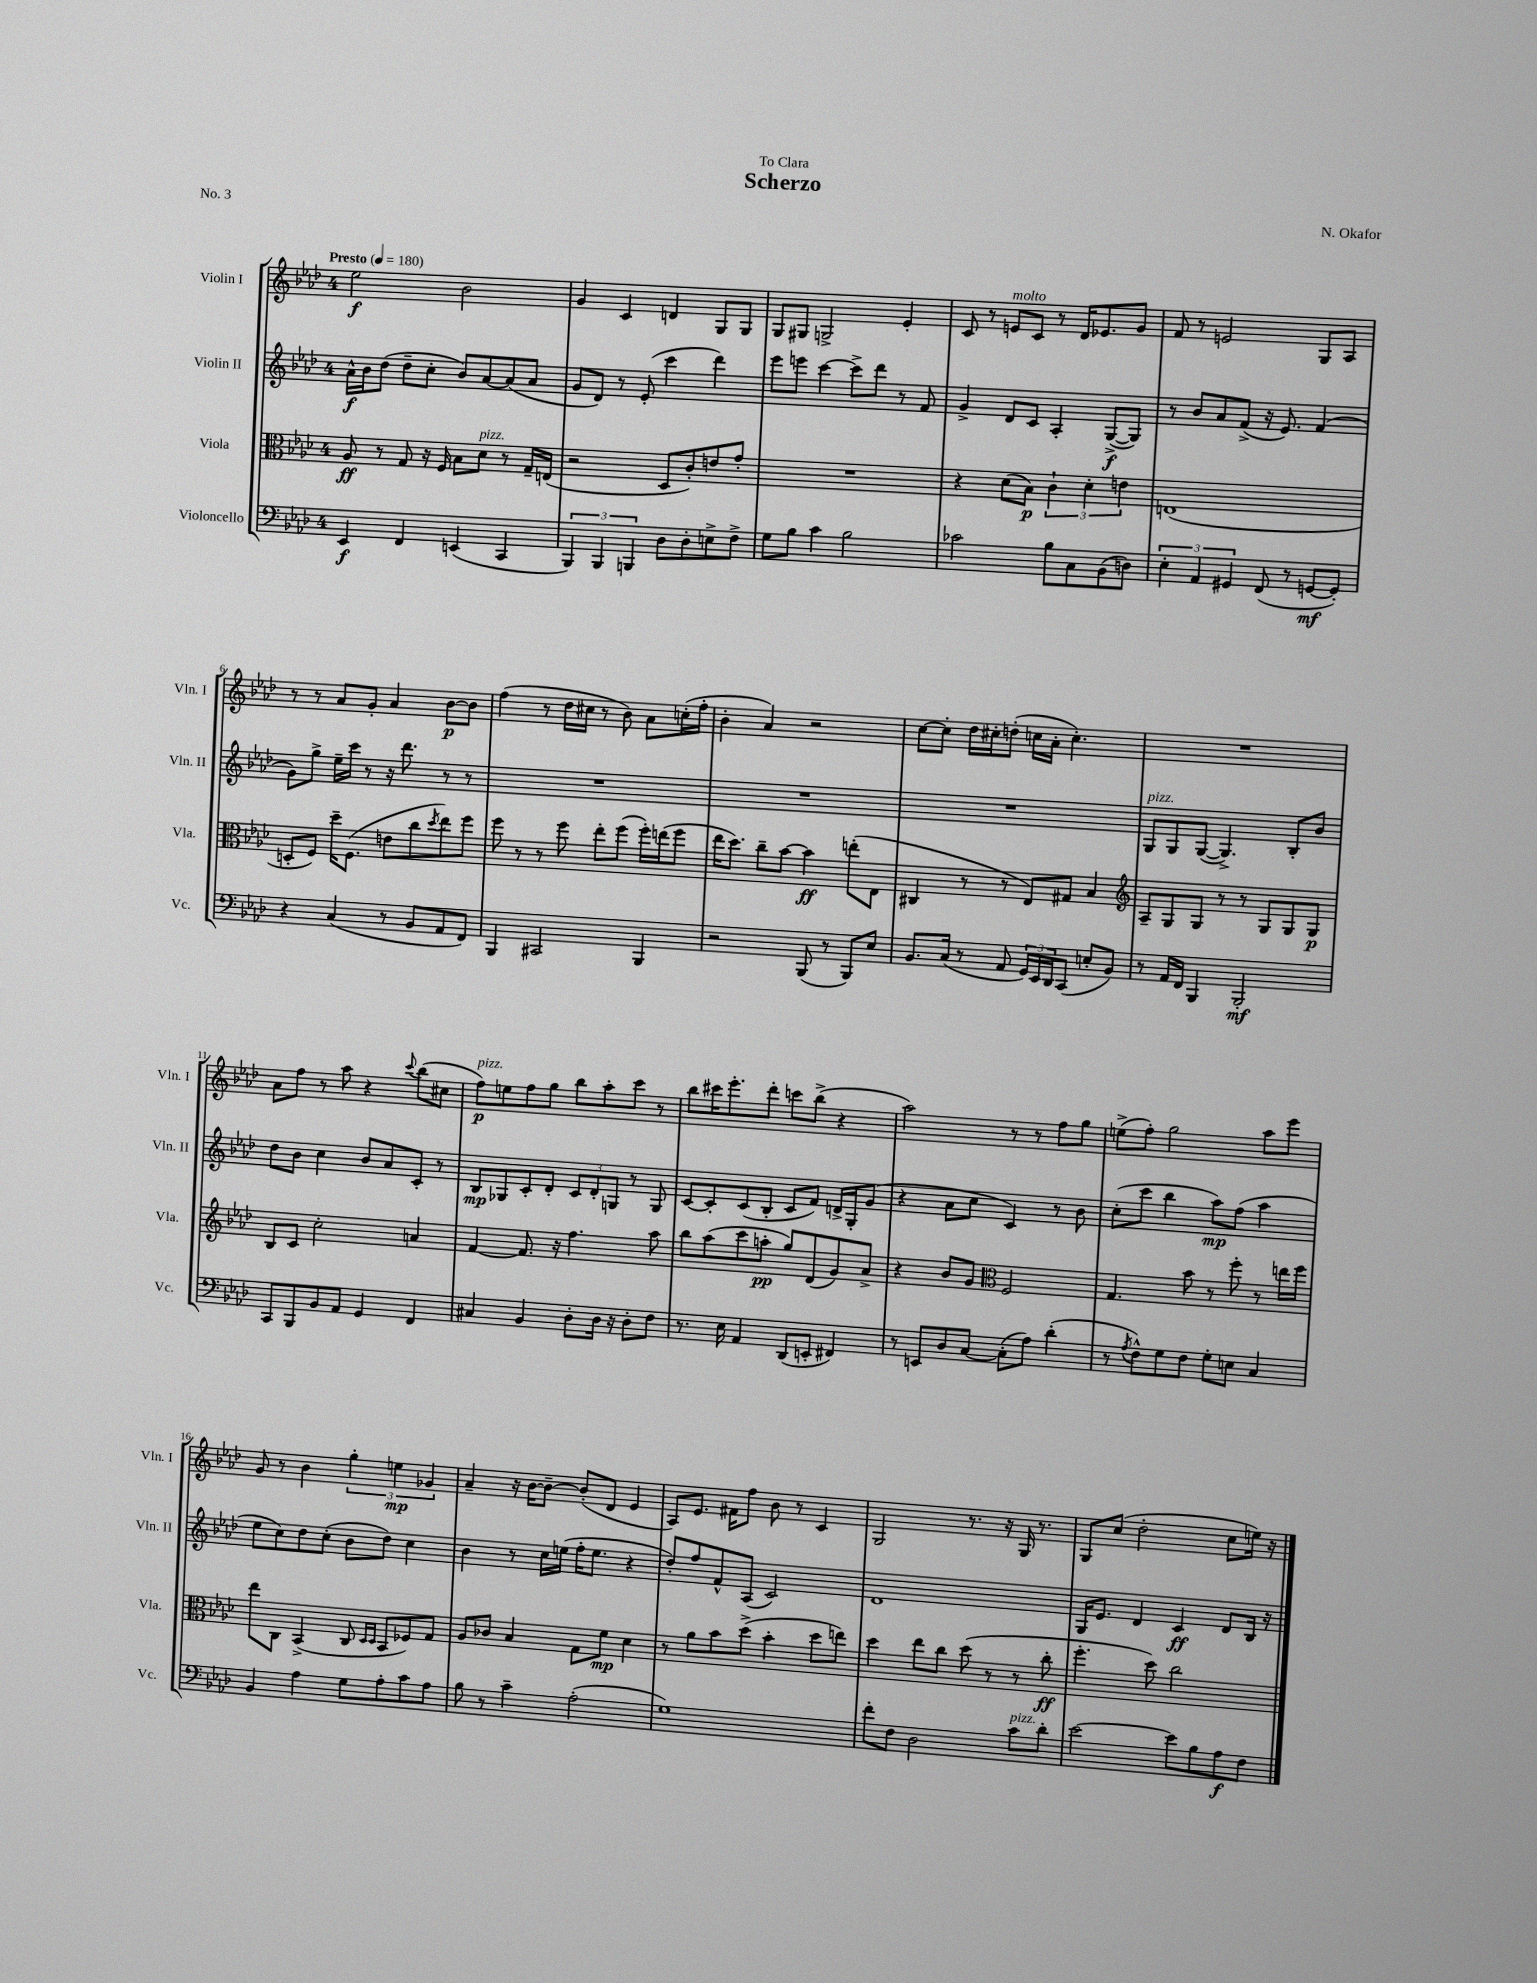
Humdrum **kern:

**kern	**kern	**kern	**kern
*staff4	*staff3	*staff2	*staff1
*clefF4	*clefC3	*clefG2	*clefG2
*k[b-e-a-d-]	*k[b-e-a-d-]	*k[b-e-a-d-]	*k[b-e-a-d-]
*M4/4	*M4/4	*M4/4	*M4/4
*MM180	*MM180	*MM180	*MM180
4EE-	8A-	16a-^^	2ee-
.	.	16b-	.
.	8r	(8dd-	.
4FF	8G	8dd-~	.
.	16r	8cc'	.
.	16F	.	.
(4EE	8B-	8b-)	2b-
.	8d-	[8a-	.
4CC	8r	(8a-]	.
.	16G~	8a-	.
.	(16E	.	.
=	=	=	=
6BBB-)	2r	8g	4g
.	.	8d-)	.
6BBB-	.	.	.
.	.	8r	4c
6BBB	.	.	.
.	.	(8e-'	.
8D-	8D-	4ccc	4d
8D-'	8c')	.	.
8E^	8e	4ddd-)	8G
8F^	8g'	.	8G
=	=	=	=
8G	1r	8eee-	8G
8B-	.	8eee	8G#
4c	.	[4ccc	2G^
2B-	.	8ccc^]	.
.	.	8ddd-	.
.	.	8r	4e-'
.	.	8f	.
=	=	=	=
2c-	4r	4g^	8c
.	.	.	8r
.	(8d-	8d-	8e
.	8B-)	8c	8c
8B-	6c`	4A-'	8r
8C	.	.	16d-
.	6d-'	.	.
.	.	.	8.e-
(8BB-	.	([8G^	.
.	6e	.	.
8D)	.	8G])	8g
=	=	=	=
6E-'	(1E	8r	8f
.	.	8b-	8r
6AA-	.	.	.
.	.	8a-	2e
6GG#	.	.	.
.	.	(8f^	.
(8FF	.	16r	.
.	.	8.e-)	.
8r	.	.	.
[8GG	.	(4f	8G
8GG'])	.	.	8A-
=	=	=	=
4r	8D'	8g)	8r
.	8F)	8gg^	8r
(4C	16dd-~	16ee-~	8a-
.	(8.F	16ccc	.
.	.	8r	8g'
8r	8e	16r	4a-
.	.	8.ddd-	.
8BB-	8cc	.	.
.	8qdd-	.	.
8AA-	8ee-)	8r	[8b-
8FF)	8ff	8r	8b-]
=	=	=	=
4BBB-	8ff	1r	(4ff
.	8r	.	.
2CC#	8r	.	8r
.	8ff	.	16dd-
.	.	.	16cc#
.	8ee-'	.	8r
.	(8ff	.	8b-)
4BBB-	16ff')	.	8a-
.	(16ee	.	.
.	8ff	.	(16cc'
.	.	.	16ff'
=	=	=	=
2r	16ee-	1r	4b-'
.	8.dd-)	.	.
.	8cc~	.	4a-)
.	[8b-	.	.
(8BBB-	4b-]	.	2r
8r	.	.	.
8BBB-)	(8ee'	.	.
8E-	8E-	.	.
=	=	=	=
8.BB-	4C#	1r	[8cc
.	.	.	8cc']
(16C	.	.	.
8r	8r	.	16dd-
.	.	.	16cc#'
8AA-	8r	.	(8dd'
24GG)	8E-)	.	16cc
24EE-	.	.	.
.	.	.	16a-'
24DD-	.	.	.
(8CC	8G#	.	4.cc')
8E'	4B-	.	.
8BB-)	.	.	.
=	=	=	=
*	*clefG2	*	*
8r	8A-~	8G	1r
16AA-	8G	8G	.
16FF	.	.	.
4BBB-	8G	([8G	.
.	8r	4.G^])	.
2BBB-'	8r	.	.
.	8G	.	.
.	8G	8B-'	.
.	8G	8b-	.
=	=	=	=
8CC	8B-	8dd-	8a-
8BBB-	8c	8b-	8ff
8BB-	2cc'	4cc	8r
8AA-	.	.	8aa-
4GG	.	8b-	4r
.	.	8a-	.
.	.	.	8qqccc
4FF	4a	8c'	(8bb-
.	.	8r	8cc#
=	=	=	=
4C#	[4f	8B-	8ff)
.	.	8G-	8ee
4BB-	8.f]	8c'	8ff
.	.	8d-'	8gg
.	16r	.	.
8D-'	4.ff	12c	8bb-
.	.	12d-'	.
16D-	.	.	8aa-'
.	.	12G	.
16r	.	.	.
8D-'	.	8r	8ccc
8F	8aa-	8G	8r
=	=	=	=
8.r	8bb-	[8c	8bb-
.	(8aa-	8c']	16ccc#
16E-	.	.	8.eee-'
4AA-	8ccc	(8c	.
.	8aa'	8B-'	8ddd-'
(8DD-	8gg)	8c	8ccc
8EE'	(8d-	8f)	(8bb-^
4FF#)	8g)	16d^	4r
.	.	16G'	.
.	8a-^	(8g	.
=	=	=	=
8r	4r	4r	2aa-)
8EE	.	.	.
8D-	8b-	8a-	.
[8C	8g	8cc	.
*	*clefC3	*	*
(8C']	2F	4c)	8r
8A-)	.	.	8r
(4d-'	.	8r	8ff
.	.	8b-	8gg
=	=	=	=
8r	4.G	(8cc'	(8ee^
8qA-	.	.	.
8F^^)	.	8ccc	8ff')
8G	.	4bb-	2gg
8F	8b-	.	.
8G'	8r	8aa-)	.
8E	8ff'	(8ff	.
4C	8r	4aa-	8aa-
.	16ee	.	8eee-
.	16ff	.	.
=	=	=	=
4BB-	8ee-	8ee-	8g
.	8C	8cc)	8r
4A-	(4BB-^	8dd-	4b-
.	.	(8cc'	.
8G	8C	8b-	6gg'
.	16qqD-	.	.
.	16qqD-	.	.
8A-'	8BB-	8dd-)	.
.	.	.	6ee
8c	8F-)	4cc	.
.	.	.	6g-
8A-	8G	.	.
=	=	=	=
8B-	8A-	4b-	4a-~
8r	8c-	.	.
4c~	4B-	8r	16r
.	.	.	[16b-
.	.	16cc	8b-~_
.	.	(16ee	.
(2A-'	8G	16ff'	(8b-']
.	.	8.ee	.
.	8f	.	8d-
.	4d-	4r	4e-
=	=	=	=
1G)	8r	8dd-')	8A-)
.	8a-	8ff	8.e-
.	8b-	8f^^	.
.	.	.	16f#
.	(8dd-^	(8A-	8ff
.	4b-'	2c)	8b-
.	.	.	8r
.	8dd-	.	4c
.	8ee)	.	.
=	=	=	=
8f'	4dd-	1d-	2G
8F	.	.	.
2D-	8ee-	.	.
.	8cc	.	.
.	(8dd-	.	8.r
.	8r	.	.
.	.	.	16r
8c	8r	.	16G
.	.	.	8.r
8d-'	8cc'	.	.
=	=	=	=
[2e-	4.ff'	16G	8G
.	.	8.e-	.
.	.	.	(8cc
.	.	4d-	2dd-'
.	8dd-)	.	.
8e-]	2cc	4c	.
8B-	.	.	.
8A-	.	8d-	8cc
8F	.	16B-	16ee)
.	.	16r	16r
==	==	==	==
*-	*-	*-	*-
